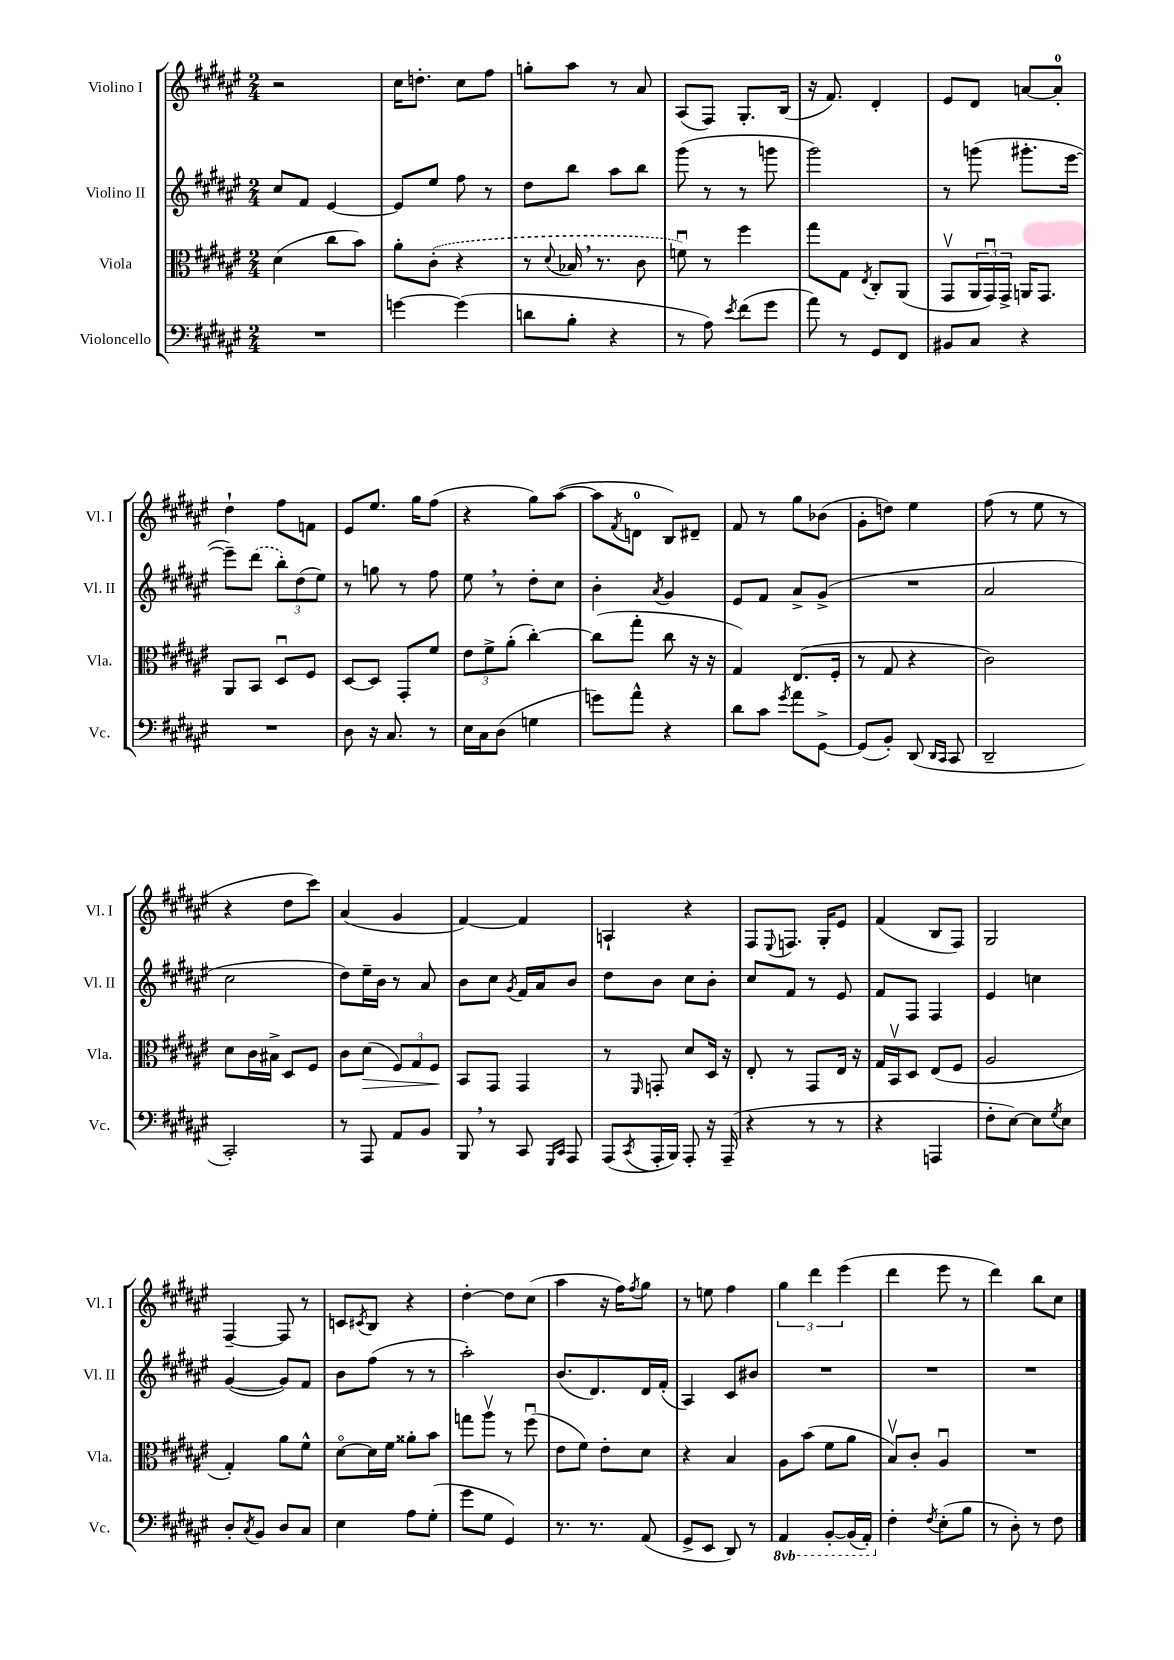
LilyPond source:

<<
\new StaffGroup <<
\new Staff = "s0" \with { instrumentName = "Violino I" shortInstrumentName = "Vl. I" } {
    \clef treble \key fis \major \numericTimeSignature \time 2/4
    r2 |
    cis''16 d''8.-. cis''8 fis''8 |
    g''8-. ais''8 r8 ais'8 |
    ais8( fis8) gis8.-. b16( |
    r16 fis'8.) dis'4-. |
    eis'8 dis'8 a'8~ a'8-0-. |
    dis''4-! fis''8 f'8 |
    eis'8 eis''8. gis''16 fis''8( |
    r4 gis''8) ais''8~( |
    ais''8 \acciaccatura { fis'8 } d'8-0 b8) dis'8-- |
    fis'8 r8 gis''8 bes'8( |
    gis'8-. d''8) eis''4 |
    fis''8( r8 eis''8 r8 |
    r4 dis''8 cis'''8) |
    ais'4( gis'4 |
    fis'4~) fis'4 |
    a4-! r4 |
    fis8 \appoggiatura { eis8 } f8. gis16-. eis'8 |
    fis'4( b8 fis8) |
    gis2 |
    fis4~-- fis8 r8 |
    c'8 \acciaccatura { cis'8 } b8 r4 |
    dis''4~-. dis''8 cis''8( |
    ais''4 r16 fis''16) \acciaccatura { fis''8 } gis''8 |
    r8 e''8 fis''4 |
    \tuplet 3/2 { gis''4 dis'''4 eis'''4( } |
    dis'''4 eis'''8 r8 |
    dis'''4) b''8 cis''8 \bar "|." |
}
\new Staff = "s1" \with { instrumentName = "Violino II" shortInstrumentName = "Vl. II" } {
    \clef treble \key fis \major \numericTimeSignature \time 2/4
    cis''8 fis'8 eis'4~ |
    eis'8 eis''8 fis''8 r8 |
    dis''8 b''8 ais''8 b''8 |
    gis'''8( r8 r8 g'''8 |
    gis'''2) |
    r8 g'''8( gis'''8.-. eis'''16~ |
    eis'''8--) \once \slurDashed dis'''8( \tuplet 3/2 { b''8-.) dis''8( eis''8) } |
    r8 g''8 r8 fis''8 |
    eis''8 \breathe r8 dis''8-. cis''8 |
    b'4-. \acciaccatura { ais'8 } gis'4 |
    eis'8 fis'8 ais'8-> gis'8->( |
    R2 |
    ais'2 |
    cis''2 |
    dis''8) eis''16-- b'16 r8 ais'8 |
    b'8 cis''8 \acciaccatura { gis'8 } fis'16 ais'16 b'8 |
    dis''8 b'8 cis''8 b'8-. |
    cis''8 fis'8 r8 eis'8 |
    fis'8 fis8 fis4 |
    eis'4 c''4 |
    gis'4~( gis'8) fis'8 |
    b'8 fis''8( r8 r8 |
    ais''2-.) |
    b'8.( dis'8.) dis'16 fis'16-.( |
    ais4) cis'8 bis'8 |
    R2 |
    R2 |
    R2 \bar "|." |
}
\new Staff = "s2" \with { instrumentName = "Viola" shortInstrumentName = "Vla." } {
    \clef alto \key fis \major \numericTimeSignature \time 2/4
    dis'4( cis''8 b'8) |
    ais'8-. \once \slurDashed cis'8-.( r4 |
    r8 \appoggiatura { dis'8 } bes16 \breathe r8. cis'8 |
    f'8\downbow) r8 fis''4 |
    gis''8 gis8 \acciaccatura { eis8 } cis8-. ais,8( |
    gis,8\upbow \tuplet 3/2 { ais,16 gis,16\downbow) gis,16-> } a,16 gis,8. |
    ais,8 b,8 dis8\downbow fis8 |
    dis8~ dis8 gis,8-. fis'8 |
    \tuplet 3/2 { eis'8 fis'8-> ais'8-.( } cis''4~-.) |
    cis''8( gis''8-. cis''8 r16 r16 |
    gis4) eis8.( fis16-. |
    r8 gis8 r4 |
    cis'2) |
    dis'8 cis'16 bis16-> dis8 fis8 |
    cis'8 dis'8\>( \tuplet 3/2 { fis8) gis8 fis8\! } |
    b,8 gis,8 gis,4 |
    r8 \grace { fis,16 } g,8-. dis'8 dis16 r16 |
    eis8-. r8 gis,8 eis16 r16 |
    gis16 b,16\upbow dis8 eis8( fis8 |
    ais2 |
    gis4-.) ais'8 fis'8-^ |
    dis'8~\flageolet dis'16 fis'16 aisis'8-. b'8 |
    g''8 ais''8\upbow r8 fis''8\downbow( |
    eis'8 fis'8) eis'8-. dis'8 |
    r4 b4 |
    ais8 b'8( fis'8 ais'8 |
    b8\upbow) cis'8-. ais4\downbow |
    R2 \bar "|." |
}
\new Staff = "s3" \with { instrumentName = "Violoncello" shortInstrumentName = "Vc." } {
    \clef bass \key fis \major \numericTimeSignature \time 2/4 \set Staff.ottavationMarkups = #ottavation-simple-ordinals
    R2 |
    g'4~ g'4( |
    d'8 b8-. r4 |
    r8 ais8) \acciaccatura { eis'8 } fis'8( gis'8 |
    ais'8) r8 gis,8 fis,8 |
    bis,8 cis8 r4 |
    R2 |
    dis8 r16 cis8. r8 |
    eis16 cis16 dis8( g4 |
    g'8) ais'8-^ r4 |
    dis'8 cis'8 \acciaccatura { gis'8 } ais'8 gis,8~-> |
    gis,8( b,8-.) dis,8( \grace { dis,16 cis,16 } cis,8 |
    dis,2-- |
    cis,2-.) |
    r8 ais,,8 ais,8 b,8 |
    b,,8 \breathe r8 cis,8 \grace { gis,,16 cis,16 } ais,,8 |
    ais,,8( \acciaccatura { cis,8 } ais,,16-. b,,16) ais,,8-. r16 ais,,16--( |
    r4 r8 r8 |
    r4 a,,4 |
    fis8-. eis8~) eis8 \acciaccatura { gis8 } eis8 |
    dis8-. \acciaccatura { cis8 } b,8 dis8 cis8 |
    eis4 ais8 gis8-.( |
    gis'8 gis8 gis,4) |
    r8. r8. ais,8( |
    gis,8-> eis,8 dis,8) r8 |
    \ottava #-1 ais,,4 b,,8~-. b,,16( ais,,16-.) \ottava #0 |
    fis4-. \acciaccatura { fis8 } eis8-.( b8 |
    r8 dis8-.) r8 fis8 \bar "|." |
}
>>
>>
\layout { \context { \Score \remove "Bar_number_engraver" } }
